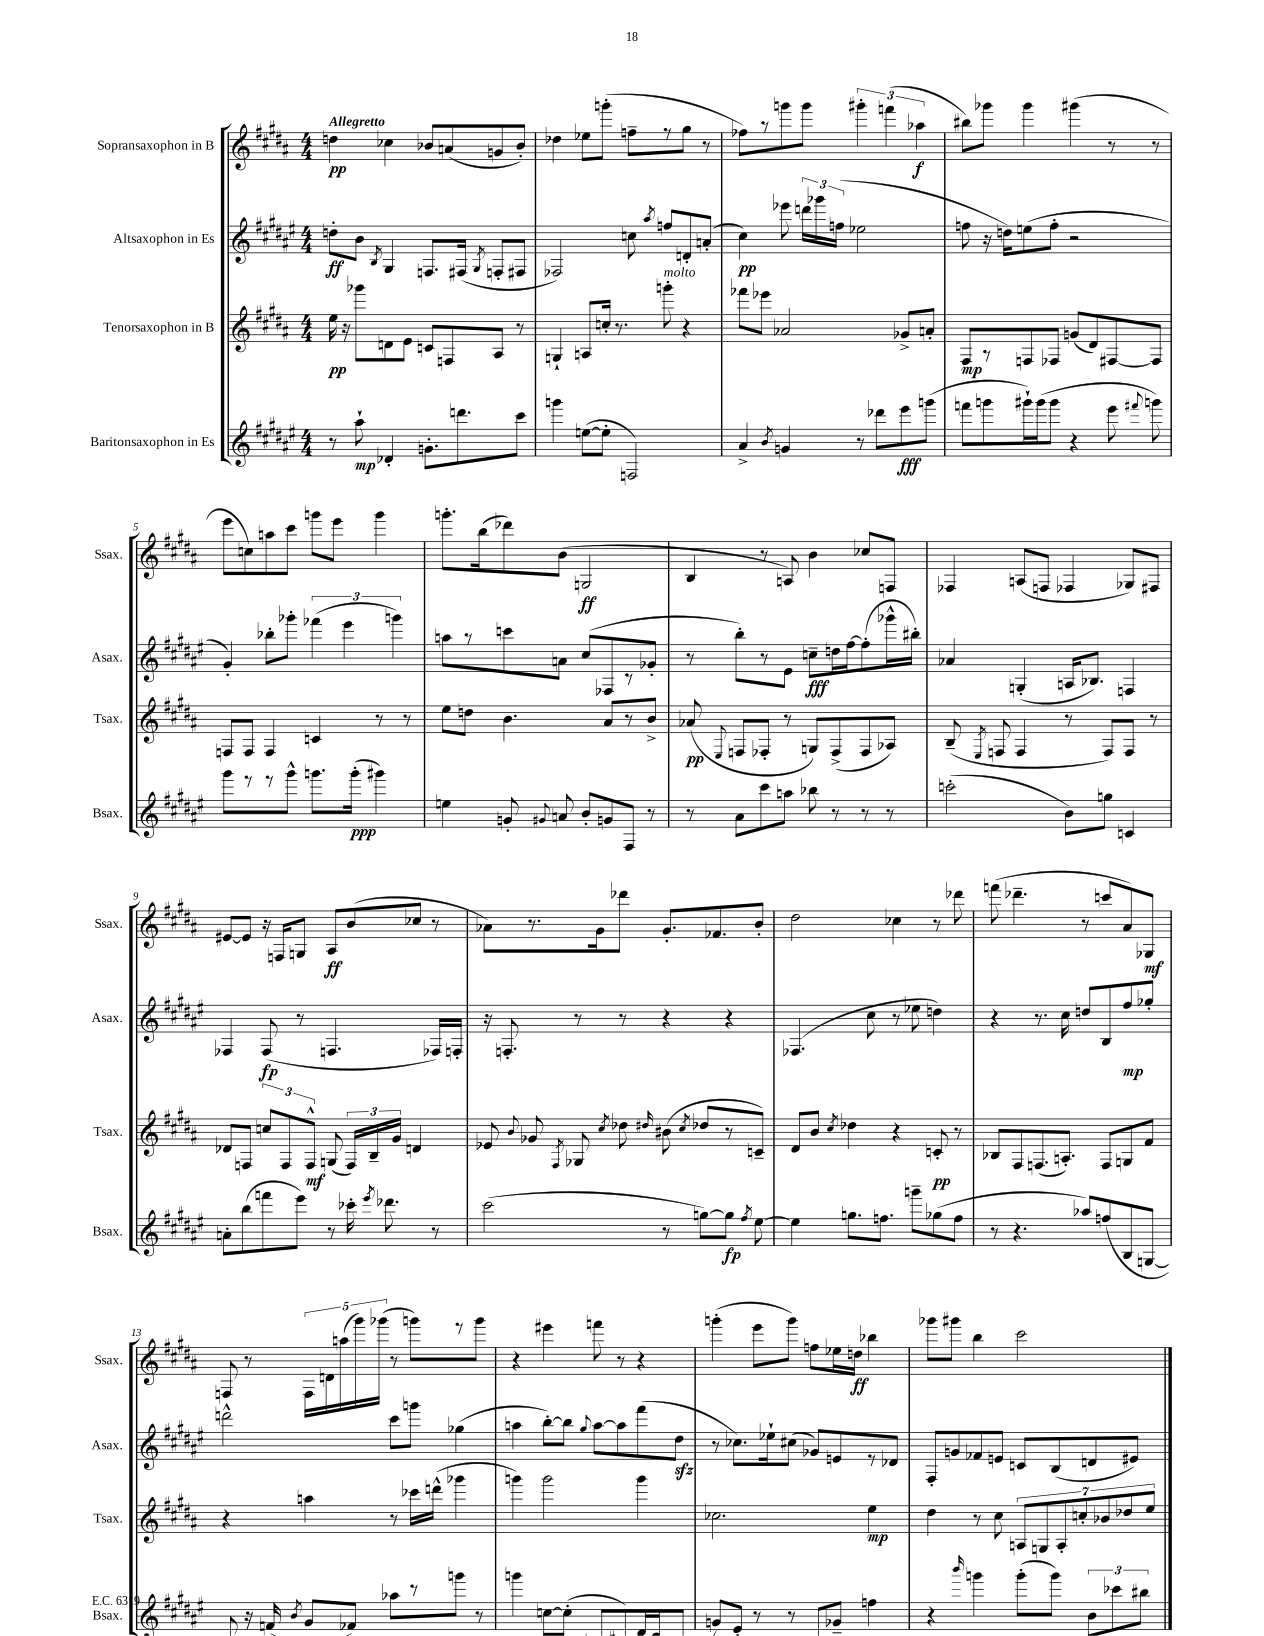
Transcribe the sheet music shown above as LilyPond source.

<<
\new StaffGroup <<
\new Staff = "s0" \with { instrumentName = "Sopransaxophon in B" shortInstrumentName = "Ssax." } {
    \clef treble \key b \major \numericTimeSignature \time 4/4 \tempo "Allegretto"
    \autoBeamOff d''4\pp ces''4 bes'8[ a'8( g'8 bes'8]-.) |
    des''4 ees''8[ g'''8]-.( f''8[-- r8 gis''8] r8 |
    fes''8[) r8 g'''8 g'''8] \tuplet 3/2 { gis'''4-. f'''4( aes''4\f } |
    bis''8[) ges'''8] ges'''4 gis'''4( r8 r8 |
    e'''8[ c''8) a''8 cis'''8] g'''8[ e'''8] g'''4 |
    g'''8.[-. b''16( des'''8) b'8]( g2\ff |
    b4 r8 a8) b'4 ces''8[ f8] |
    fes4 a8[( f8] fes4 ges8[) fis8] |
    eis'8[~ eis'8] r16 f16[ g8] ais8[\ff b'8( ces''8] r8 |
    aes'8[) r8. gis'16 des'''8] gis'8.[-. fes'8. b'8]-. |
    dis''2 ces''4 r8 des'''8 |
    f'''8( des'''4.-- r8 c'''8[ ais'8) ges8]\mf |
    f8 r8 \tuplet 5/4 { f16[ d'16 a''16( gis'''16) ges'''16]( } r8 g'''8[) r8 g'''8] |
    r4 eis'''4 f'''8 r8 r4 |
    g'''4-.( e'''8[ g'''8]) f''8[ ees''16 d''16]\ff bes''4 |
    ges'''8[ gis'''8] b''4 cis'''2 \bar "|." |
}
\new Staff = "s1" \with { instrumentName = "Altsaxophon in Es" shortInstrumentName = "Asax." } {
    \clef treble \key fis \major \numericTimeSignature \time 4/4
    \autoBeamOff d''8[-.\ff b'8] \acciaccatura { b8 } gis4 f8.[ fis16]( \acciaccatura { gis8 } f8[-. fis8] |
    fes2) c''8 \acciaccatura { ais''8 } f''8[ d'8-. a'8]-.( |
    cis''4\pp) ees'''8 \tuplet 3/2 { d'''16[ ges'''16 f''16]( } ees''2 |
    f''8 r16 d''16[) e''8( f''8]-. r2 |
    gis'4-.) bes''8[-. ges'''8]-. \tuplet 3/2 { fes'''4( eis'''4 g'''4) } |
    a''8[ r8 c'''8 a'8] cis''8[( fes8 r8 ges'8]-. |
    r8 b''8[-.) r8 eis'8] c''8[--\fff d''16 fis''16~ fis''8-.( ges'''16-^ bis''16]-.) |
    aes'4 g4-.( a16[ bes8.]) f4 |
    fes4 fes8\fp( r8 f4. fes16[) f16]-. |
    r16 f8.-. r8 r8 r4 r4 |
    fes4.( cis''8 r8 ees''8 d''4) |
    r4 r8. cis''16 d''8[ b8 fis''8\mp ges''8]-. |
    d'''2-^ cis'''8[ g'''8] ges''4( |
    a''4 b''8[~-.) b''8] \appoggiatura { gis''8 } a''8[~ a''8 fis'''8( dis''8]\sfz |
    r8 ces''8.[) ees''16-! cis''8]( ges'8[) e'8 r8 des'8] |
    fis8[-. g'8 fes'8 e'8] c'8[ b8( d'8 eis'8]) \bar "|." |
}
\new Staff = "s2" \with { instrumentName = "Tenorsaxophon in B" shortInstrumentName = "Tsax." } {
    \clef treble \key b \major \numericTimeSignature \time 4/4
    \autoBeamOff e''16\pp r16 ges'''8[ d'8 e'8] c'8[ f8 ais8] r8 |
    g4-! a8[ c''16]-. r8. g'''8-.^\markup { \italic "molto" } r4 |
    fes'''8[ ees'''8] aes'2 ges'8[-> a'8]-. |
    fis8[\mp r8 f8 fes8] g'8[( dis'8) fis8~ fis8] |
    f8[ f8] f4 c'4 r8 r8 |
    e''8[ d''8] b'4. ais'8[ r8 b'8]-> |
    aes'8\pp( \appoggiatura { e8 } f8[ fes8]-. r8 g8[) fes8->( fes8 aes8]) |
    b8--( \acciaccatura { e8 } f8 f4 r8 f8[) f8] r8 |
    des'8[ f8] \tuplet 3/2 { c''8[ f8 f8]-^\mf } g8( \tuplet 3/2 { f16[) b16-- gis'16] } d'4 |
    ees'8 \appoggiatura { b'8 } ges'8 \acciaccatura { fis8 } ges8 \acciaccatura { cis''8 } des''8 \grace { dis''16 } bis'8( \acciaccatura { cis''8 } des''8[ r8 c'8]--) |
    dis'8[ b'8] \acciaccatura { cis''8 } des''4 r4 c'8-.\pp r8 |
    bes8[ fis8 f8.( a8.]-.) f8[ g8 fis'8] |
    r4 a''4 r8 ces'''16[ d'''16]-^( ges'''4 |
    g'''4) g'''2 g'''4 |
    ces''2. e''4\mp |
    dis''4 r8 cis''8 \tuplet 7/4 { a8[ g8 a8-. c''8-. bes'8 des''8 e''8] } \bar "|." |
}
\new Staff = "s3" \with { instrumentName = "Baritonsaxophon in Es" shortInstrumentName = "Bsax." } {
    \clef treble \key fis \major \numericTimeSignature \time 4/4
    \autoBeamOff r8 ais''8-!\mp des'4-. g'8.[-. d'''8. cis'''8] |
    g'''4 e''8[~( e''8]-. f2) |
    ais'4-> \acciaccatura { b'8 } g'4 r8 des'''8[ eis'''8\fff g'''8]( |
    f'''8[ g'''8 gis'''16-!) gis'''16( gis'''8] r4 eis'''8 \appoggiatura { fis'''8 } g'''8) |
    gis'''8[ r8 r8 gis'''8]-^ g'''8.[ g'''16]-.\ppp( gis'''4) |
    e''4 g'8-. \appoggiatura { gis'8 } a'8 b'8[-. g'8 fis8] r8 |
    r8 ais'8[ cis'''8 a''8] bes''8 r8 r8 r8 |
    c'''2-.( b'8[) g''8] c'4 |
    a'8[-. b''8( f'''8 eis'''8]) r8 ces'''16-. \acciaccatura { eis'''8 } des'''8. r8 |
    cis'''2( r8 g''8[~) g''8]\fp \acciaccatura { fis''8 } eis''8~ |
    eis''4 g''8.[ f''8.] g'''8[-- ges''8( f''8] |
    r8 r4. aes''8[) f''8( b8 g8]~ |
    g8\pp) r16 f'16( \acciaccatura { b'8 } gis'8[ fes'8]) aes''8[ r8 g'''8] r8 |
    g'''4 c''8[~ c''8]-.( ges8[ bis8--) dis'16( cis'16\ppp fes8] |
    g'8[) eis'8]-. r8 r8 fis8[ ges'8]-- f''4 |
    r4 \grace { b'''16 } g'''4 g'''8[-.( g'''8]) \tuplet 3/2 { b'8[ ces'''8 bis''8]\pp } \bar "|." |
}
>>
>>
